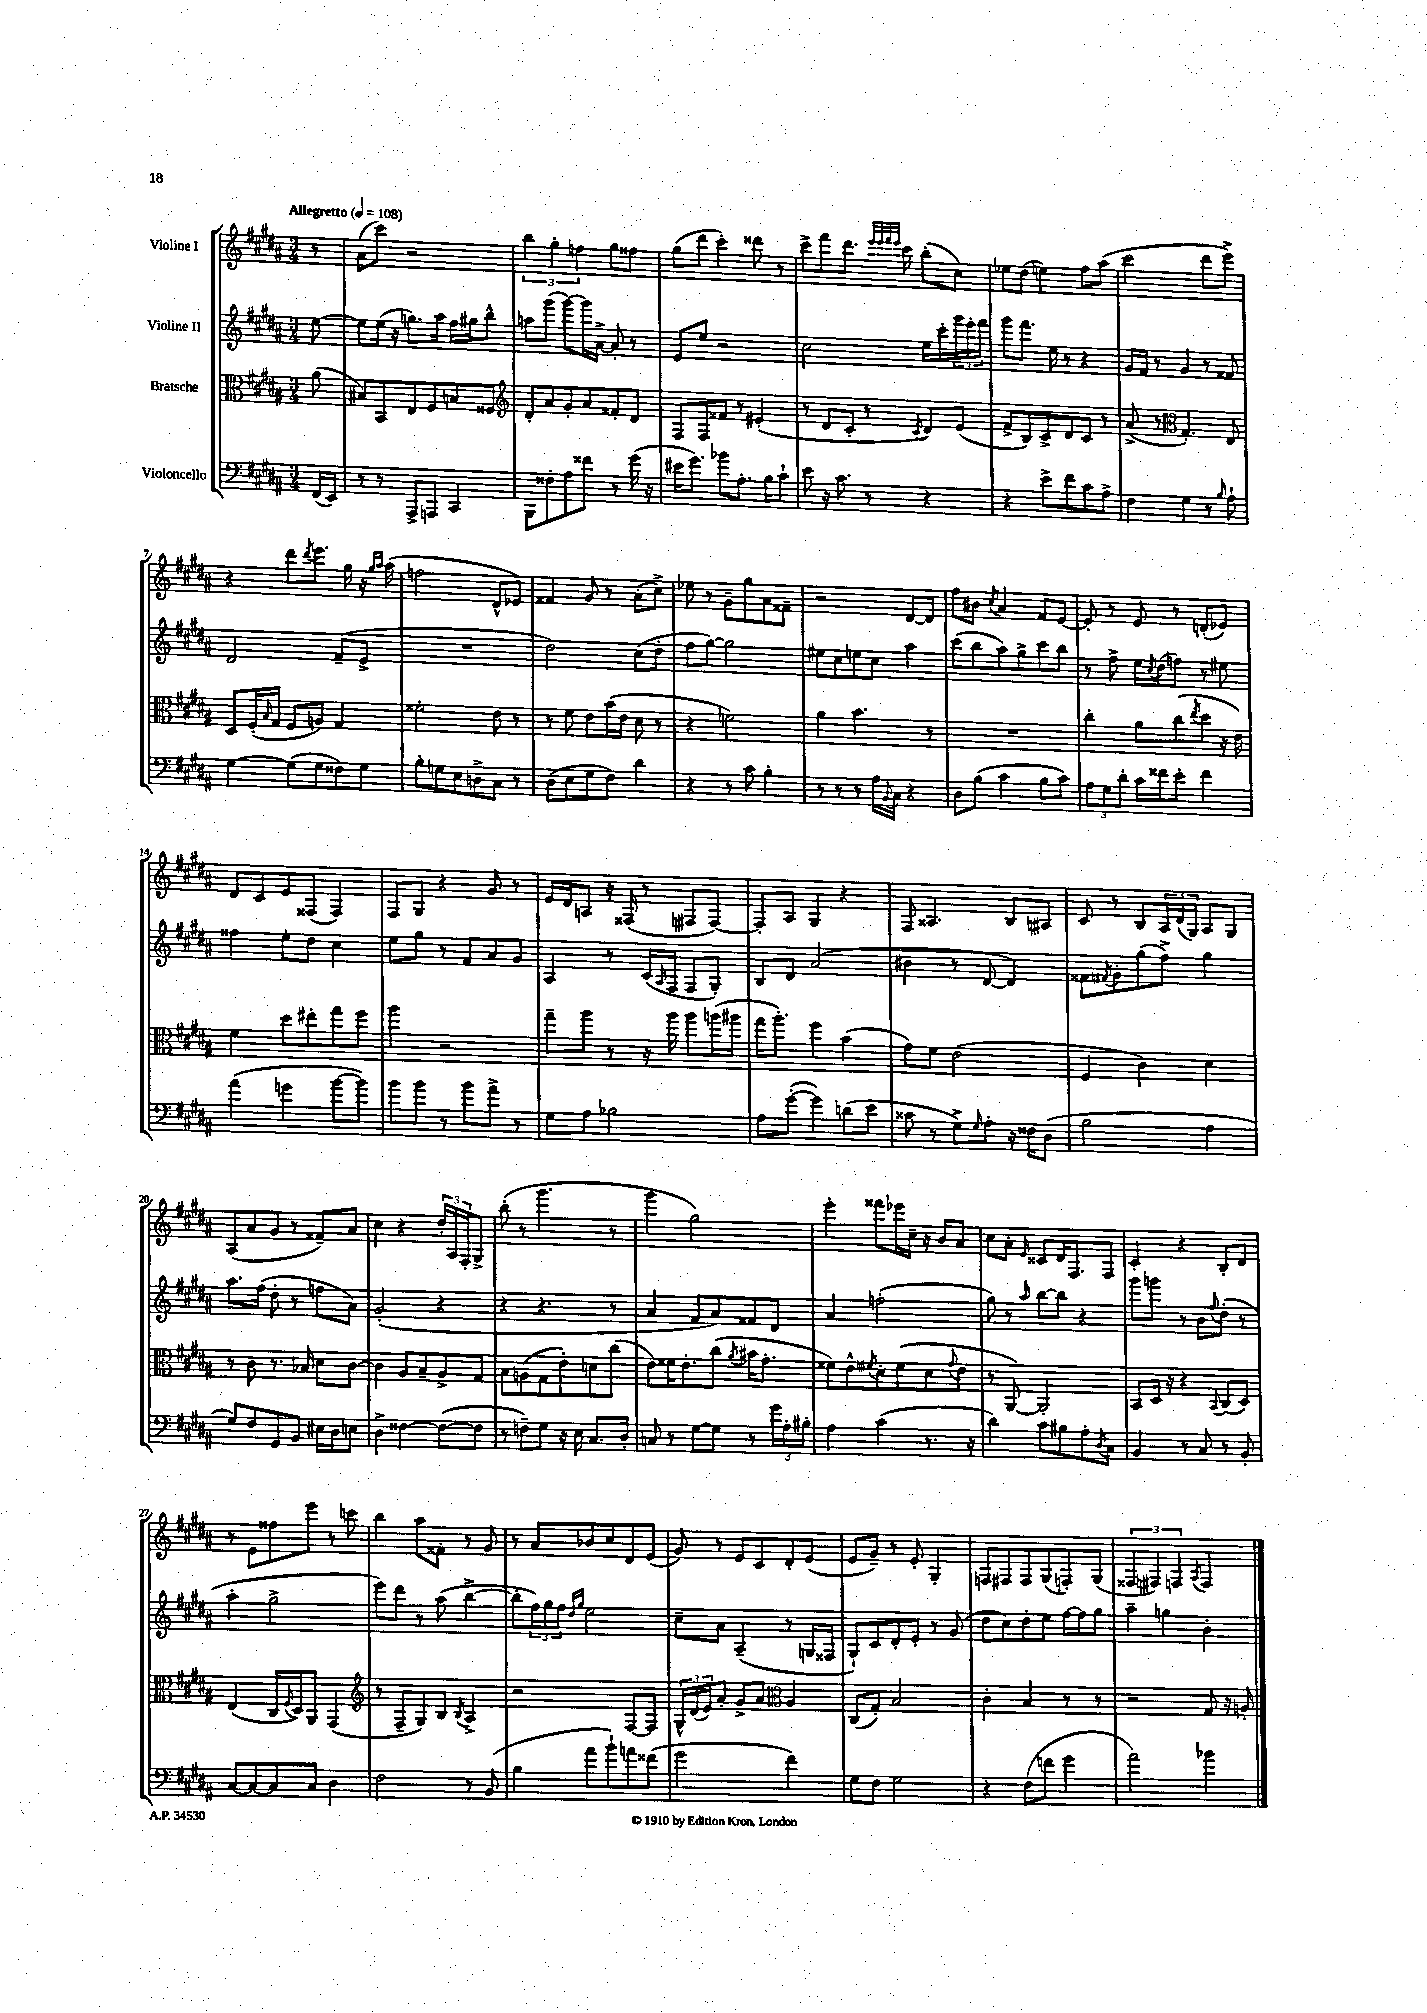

**kern	**kern	**kern	**kern
*part4	*part3	*part2	*part1
*staff4	*staff3	*staff2	*staff1
*I"Violoncello	*I"Bratsche	*I"Violine II	*I"Violine I
*clefF4	*clefC3	*clefG2	*clefG2
*k[f#c#g#d#a#]	*k[f#c#g#d#a#]	*k[f#c#g#d#a#]	*k[f#c#g#d#a#]
*M3/4	*M3/4	*M3/4	*M3/4
*MM108	*MM108	*MM108	*MM108
=	=	=	=
!	!	!	!LO:TX:a:B:t=Allegretto
(16FF#/LL	(8a#\	[8ee\	8r
16EE/JJ)	.	.	.
=1	=1	=1	=1
8r	8B#X/L)	8ee\L]	(8a#\L
8r	8BB/	(16ee\Jk	8ccc#\J)
.	.	16r	.
8AAA#^/L	8E/	8.ggn\L)	2r
8AAAn/J	8F#/	.	.
.	.	16aa#\Jk	.
4CC#/	8Bn/	16ff#\LL	.
.	.	16gg#X\J	.
.	8F##X/J	8bb^^\J	.
=2	=2	=2	=2
*	*clefG2	*	*
8BBB\L	8d#'/L	8aan\L	6bb\
8F##X'\	8a#/	(8ggg#\J	.
.	.	.	6gg#'\
8A#\	8g#'/	[8ggg#\L)	.
.	.	.	6ffn\
8f##X\J	8a#/	16ggg#\L]	.
.	.	[16a#^\JJ	.
8r	8f##X'/	8a#'/]	8gg#\L
(16g#\	8d#/J	8r	8ff##X\J
16r	.	.	.
=3	=3	=3	=3
16e#X\KL	8F#/L	8e/L	(8gg#\L
8.g#\J)	.	.	.
.	8F#/	8ee/J	8ddd#\J
8b-X\L	8f##X/J	2r	4ccc#'\)
8.A#'\J	8r	.	.
.	(4e#X'/	.	8ddd##X\
16B\KL	.	.	.
8c#`\J	.	.	8r
=4	=4	=4	=4
8e\	8r	2cc#\	8ccc#^\L
16r	8d#/L	.	8fff#\
8.c#\	.	.	.
.	8c#'/J	.	8.ddd#\J
8r	8r	.	.
.	.	.	32qqeee/LLL
.	.	.	32qqeee/
.	.	.	32qqfff#/
.	.	.	32qqeee/JJJ
.	.	.	16ccc#\
.	8qc#/	.	.
4r	8d#/L)	16ee\LL	(8bb'\L
.	.	16ccc#'\	.
.	(8e/J	24ggg#\	8cc#\J)
.	.	24eee'\	.
.	.	24fff#\JJ	.
=5	=5	=5	=5
4r	8f#^/L	8ggg#\L	8ee-X\L
.	8B/)	8.fff#\J	(8dd#\J
8e^\L	8c#^/	.	4een\)
.	.	16ee\	.
8f#\	8d#/	8r	.
8c#\	8c#/J	4r	8ff#\L
8A#^\J	8r	.	(8aa#\J
=6	=6	=6	=6
4F#\	(8a#^/	16g#/LL	2ccc#\
.	.	16f#/JJ	.
.	8r	8r	.
*	*clefC3	*	*
4G#\	4.G#'/)	4g#/	.
8r	.	8r	8ddd#\L
16qqB/	.	.	.
8A#`\	8E/	8f##X/	8eee^\J)
!!LO:LB:g=z
=7	=7	=7	=7
[4G#\	8D#/L	2d#/	4r
.	(16F#'/L	.	.
.	16qqB/	.	.
.	16G#/JJ	.	.
(8G#\L]	8F#/L	.	8ddd#\L
.	.	.	8qddd#/
8G#\	8An/J)	.	8.eee\J
8F##X\)	4G#/	(8f#~/L	.
.	.	.	16gg#\
8G#\J	.	8e^/J	16r
.	.	.	16qqgg#/LL
.	.	.	16qqaa#/JJ
.	.	.	(16aa#\
=8	=8	=8	=8
8B'\L	2f##X'\	2.r	2ffn\
8Gn\	.	.	.
8E\	.	.	.
8Dn^\	.	.	.
8C#\J	8e\	.	8d#^^/L
8r	8r	.	8e-X/J)
=9	=9	=9	=9
(8D#\L	8r	2dd#\)	4f##X/
8E\	8f#\	.	.
8G#\	8e\L	.	8g#/
8F#\J)	(16b\L	.	8r
.	16e\JJ	.	.
4d#\	8d#\	(8cc#\L	(8a#'\L
.	8r	8dd#'\J	8cc#^\J)
=10	=10	=10	=10
4r	4r	8ff#\L	8ee-X\
.	.	[8gg#\J)	8r
8r	2fn\)	2gg#\]	8g#~\L
8c#\	.	.	8gg#\
4B'\	.	.	8a#\
.	.	.	8f##X~\J
=11	=11	=11	=11
8r	4a#\	8ee#X\L	2r
8r	.	8cc#\	.
8r	4.b\	8een\	.
16A#\LL	.	8cc#\J	.
8qqBB/	.	.	.
16C#\JJ	.	.	.
4r	.	4aa#\	[8d#/L
.	8r	.	8d#/J]
=12	=12	=12	=12
8D#\L	2.r	(8ccc#\L	8ff#\L
(8B\J	.	8bb\	8b#X\J
.	.	.	8qcc#/
4c#\	.	8aa#\)	4a#/
.	.	8gg#^\	.
8B\L	.	8ccc#\	8f#/L
8c#\J)	.	8bb\J	[8e/J
=13	=13	=13	=13
12A#\L	4cc#'\	8r	8e'/]
12G#\	.	.	.
.	.	8ff#^\	8r
12d#'\J	.	.	.
16c#\LL	8a#\L	16ee\LL	8e/
.	.	8qcc#/	.
16f##X\J	.	(16dd#\J	.
8e'\J	(8cc#\	8ffn\J)	8r
.	8qee/	.	.
4f##\	8dd#\J	8r	(8dn'/L
.	16r	8ee#X\	8e-X/J)
.	16e\)	.	.
!!LO:LB:g=z
=14	=14	=14	=14
(4a#\	4f#\	4ff##X\	8d#/L
.	.	.	8c#/
4gn\	8dd#\L	8ee'\L	8e/
.	8ee#X'\	8dd#\J	(8F##X/J
[8b\L	8gg#\	4cc#\	4F##/)
8b\J])	8ff#\J	.	.
=15	=15	=15	=15
8b\L	4aa#\	8ee\L	8F#/L
8b\J	.	8gg#\J	8G#/J
8r	2r	8r	4r
8b\L	.	8f#/L	.
8a#^\J	.	8a#/	8g#/
8r	.	8g#/J	8r
=16	=16	=16	=16
8G#\L	8gg#~\L	4A#/	16e/LL
.	.	.	16d#/J
8A#\J	8aa#\J	.	8An/J
2B-X\	8r	8r	16r
.	.	.	(16F##X/
.	16r	(16c#/LL	8r
.	.	16qqA#/	.
.	16aa#\	16F#/JJ	.
.	8aa#\L	8F#/L	8F#X/L
.	(16aan\L	8G#'/J)	[8F#/J)
.	16aa#X\JJ	.	.
=17	=17	=17	=17
8A#\L	16gg#\KL	8B/L	8F#'/L]
.	8.aa#'\J)	.	.
([8g#'\J	.	8d#/J	8A#/J
4g#\])	4ff#\	(2a#/	4G#/
(8dn\L	(4b\	.	4r
8e\J	.	.	.
=18	=18	=18	=18
8c##X\	8g#\L)	4b#X\	8F#/
8r	8f#\J	.	4.A##X/
8G#^\L)	(2e\	8r	.
16qqG#/	.	.	.
8A#'\J	.	[8d#/	.
16r	.	4d#/])	8B/L
16F##X\KL	.	.	.
(8D#\J	.	.	8A#X/J
=19	=19	=19	=19
2B\	4F#/	8f##X\L	8c#/
.	.	8qf#X/	.
.	.	8g#'\	8r
.	4c#\)	(8gg#\	8B/L
.	.	8ff#^\J)	24A#/L
.	.	.	(24d#/
.	.	.	24G#/JJ)
4A#\	4d#\	4gg#\	8A#/L
.	.	.	8G#/J
!!LO:LB:g=z
=20	=20	=20	=20
8G#/L)	8r	8.aa#\L	(8A#/L
8F#/	8c#\	.	8a#/
.	.	(16ff#\Jk	.
8GG#/	8.r	8dd#'\	8g#/J
8BB/J	.	8r	8r
.	16B-X/	.	.
16E#X\LL	8d#\L	8ffn\L	8f##X~/L)
16D#\J	.	.	.
8En\J	[8c#\J	8a#\J)	8a#/J
=21	=21	=21	=21
4D#^\	4c#\]	(2g#'/	4cc#\
[4F##X\	8A#/L	.	4r
.	8B~/	.	.
(8F##\L_	8A#^/	4r	24dd#'/LL
.	.	.	24A#/
.	.	.	24F#'/J
8F##\J]	8G#/J	.	8G#^/J
=22	=22	=22	=22
8r	8B\L	4r	(8bb'\
8Fn~\L)	(8An\	.	8r
8G#\J	8G#\	4.r	4.ggg#\
16r	8e'\)	.	.
16E\	.	.	.
8.C#/L	8dn\	.	.
.	(8cc#\J	8r	8r
16D#'/Jk	.	.	.
=23	=23	=23	=23
8Cn/	8e\L)	4a#/	4ggg#\
8r	16f##X\K	.	.
.	8.e'\	.	.
[8G#\L	.	8f#/L	2gg#\)
8G#\J]	(8cc#\J	8a#/)	.
.	8qa#/	.	.
8r	16b#X\KL	8f##X/	.
.	8.g#'\J	.	.
24g#\LL	.	8d#/J	.
24A#'\	.	.	.
24B#X'\JJ	.	.	.
=24	=24	=24	=24
4A#\	8f##X\L)	4a#/	4eee'\
.	8e^^\	.	.
.	8qf#X/	.	.
(4c#\	8d#'\	(2ffn'\	8fff##X\L
.	(8f#\	.	16eee-X\L
.	.	.	16cc#~\JJ
8.r	8d#\	.	16r
.	.	.	16b/KL
.	8qqg#/	.	.
.	8e\J	.	8a#/J
16r	.	.	.
=25	=25	=25	=25
4d#\)	8r	8gg#\)	8cc#\L
.	[8AA#/)	8r	8a#'\J
.	.	16qqaa#/	16qqe/
8c#\L	2AA#'/]	[8bb\L	8c##X/L
8B#X\	.	8bb\J]	16d#/K
.	.	.	8.F#/
8A#'\	.	4r	.
8qD#/	.	.	.
8C#\J	.	.	8F#/J
=26	=26	=26	=26
4BB/	8BB/L	8ggg#\L	4c#'/
.	16D#/Jk	8gggn\J	.
.	16r	.	.
8r	4r	8r	4r
8C#/	.	8b\L	.
.	8qqBB/	8qqff#/	.
8r	(8C#/L	(8dd#'\J	8B'/L
8BB'/	8D#/J)	8r	8d#/J
!!LO:LB:g=z
=27	=27	=27	=27
[8C#/L	(4E/	4aa#'\	8r
8C#/_	.	.	8e\L
8C#/]	16C#/LL	2gg#^\	8ff##X\
.	8qqF#/	.	.
.	16D#/J)	.	.
8C#/J	8AA#/J	.	8eee\J
4D#\	(4GG#/	.	8r
.	.	.	8cccn\
=28	=28	=28	=28
*	*clefG2	*	*
2F#\	8r	8eee\L)	4bb\
.	8F#~/L	8ddd#\J	.
.	8G#/)	8r	8aa#\L
.	8B/J	(8aa#\	8f##X'\J
.	8qB/	.	.
8r	4A#^/	[4bb^\	8r
(8BB/	.	.	8g#/
=29	=29	=29	=29
4B\	2r	8bb'\L]	8r
.	.	24ff#\L)	8a#/L
.	.	24gg#\	.
.	.	24ff#\JJ	.
.	.	16qqdd#/LL	.
.	.	16qqgg#/JJ	.
8a#\L	.	2ee\	8b-X/
8b`\)	.	.	8cc#/
8an\	[8F#/L	.	8d#/
(8f##X\J	8F#/J]	.	(8e/J
=30	=30	=30	=30
2g#\	24G#^^/LL	8cc#~\L	8g#/)
.	(24d#/	.	.
.	24e/J)	.	.
.	8a#'/J	8a#\J	8r
.	8g#^/L	(4A#~/	8e/L
.	8a#/J	.	8c#/
*	*clefC3	*	*
4f#\)	4A#/	8r	8d#'/
.	.	16Gn/LL	(8e/J
.	.	16F##X/JJ	.
=31	=31	=31	=31
8G#\L	(8C#/L	8G#`/L)	8e/L
8F#\J	8G#'/J)	8c#/	8g#~/J)
2G#\	2B/	8d#'/	8r
.	.	8e'/J	8e'/
.	.	8r	4G#'/
.	.	(8g#/	.
=32	=32	=32	=32
4r	4c#'\	8dd#\L	8Fn/L
.	.	8cc#\)	8F#X/
(8F#\L	4B/	8dd#'\	8F#/
8fn\J	.	8ee\J	(8G#/
4g#\	8r	[16ff#\LL	8Fn'/)
.	.	16ff#\J]	.
.	8r	8gg#\J	(8G#/J
=33	=33	=33	=33
2a#\)	2r	4aa#~\	6F##X/
.	.	.	6F#X/)
.	.	4ggn\	.
.	.	.	6Fn/
.	.	.	8qA#/
4b-X\	8G#/	4b'\	4F/
.	16r	.	.
.	16An'/	.	.
==	==	==	==
*-	*-	*-	*-
